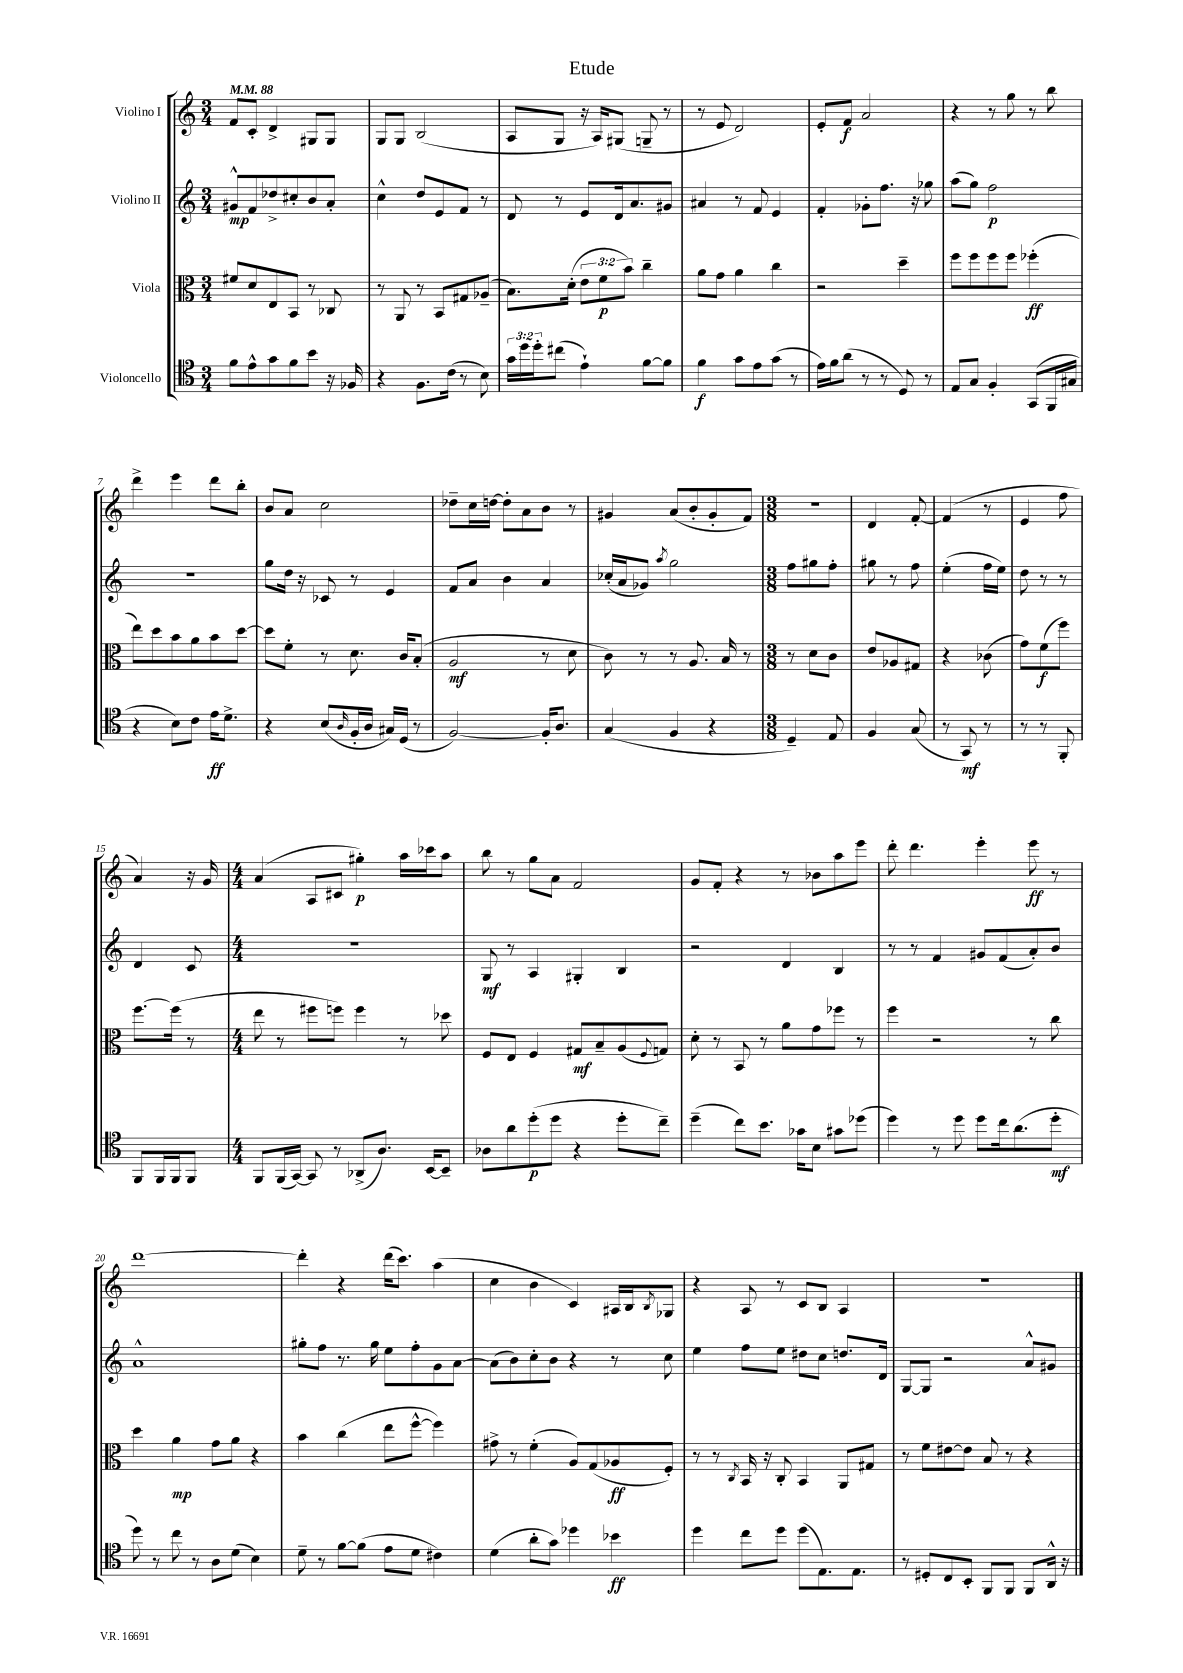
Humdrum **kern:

**kern	**kern	**kern	**kern
*staff4	*staff3	*staff2	*staff1
*clefC4	*clefC3	*clefG2	*clefG2
*k[]	*k[]	*k[]	*k[]
*M3/4	*M3/4	*M3/4	*M3/4
*MM88	*MM88	*MM88	*MM88
8f	8f#	8g#^^	8f
8e^^	8d	8f	8c'
8g	8E	8dd-^	4d^
8f	8BB	8cc#'	.
8b	8r	8b	8G#
16r	8C-	8a'	8G#
16F-	.	.	.
=	=	=	=
4r	8r	4cc^^	8G
.	8AA	.	8G
8.F	8r	8dd	(2B
.	8BB	8e	.
(16c	.	.	.
8r	8G#	8f	.
8B)	(8A-~	8r	.
=	=	=	=
24g	8.B)	8d	8A
24dd	.	.	.
24dd'	.	.	.
(8cc#	.	8r	8G
.	(16d'	.	.
4e`)	12e	8e	16r
.	.	.	16A)
.	12f	.	.
.	.	16d	(8G#
.	12b)	.	.
.	.	8.a	.
[8f	4cc~	.	8G~
8f]	.	8g#	8r
=	=	=	=
4f	8a	4a#	8r
.	8g	.	8e
8g	4a	8r	2d)
8e	.	8f	.
(8g	4cc	4e	.
8r	.	.	.
=	=	=	=
16e)	2r	4f'	8e'
16f	.	.	.
(8a	.	.	8f
8r	.	8g-'	2a
8r	.	8.ff	.
8D)	4dd~	.	.
.	.	16r	.
8r	.	8gg-	.
=	=	=	=
8E	8ff	(8aa	4r
8G	8ff	8gg)	.
4F'	8ff	2ff	8r
.	8ff	.	8gg
(8GG	(4ff-'	.	8r
16FF	.	.	8bb
16G#	.	.	.
=	=	=	=
4r	8ee)	2.r	4ddd^
.	8dd	.	.
8B)	8b	.	4eee
8c	8a	.	.
16e	8b	.	8ddd
8.d^	.	.	.
.	[8dd	.	8bb'
=	=	=	=
4r	8dd]	8gg	8b
.	8f'	16dd	8a
.	.	16r	.
(8B	8r	8c-	2cc
16qqA	.	.	.
16F'	8.d	8r	.
16A	.	.	.
16G#)	.	4e	.
(16D	16c	.	.
8r	(8B'	.	.
=	=	=	=
[2F)	2A	8f	8dd-~
.	.	8a	16cc
.	.	.	[16dd
.	.	4b	8dd']
.	.	.	8a
16F']	8r	4a	8b
8.A	.	.	.
.	8d	.	8r
=	=	=	=
(4G	8c)	(16cc-'	4g#
.	.	16a	.
.	8r	8g-)	.
.	.	8qaa	.
4F	8r	2gg	(8a
.	8.A	.	8b'
4r	.	.	8g#'
.	16B	.	.
.	8r	.	8f)
=	=	=	=
*M3/8	*M3/8	*M3/8	*M3/8
4D~)	8r	8ff	4.r
.	8d	8gg#	.
8E	8c	8ff'	.
=	=	=	=
4F	8e	8gg#	4d
.	8A-	8r	.
(8G	8G#	8ff	[8f'
=	=	=	=
8r	4r	(4ee'	(4f]
8GG)	.	.	.
8r	(8c-	16ff	8r
.	.	16ee)	.
=	=	=	=
8r	8g)	8dd	4e
8r	(8f	8r	.
8FF'	8ff)	8r	8ff
=	=	=	=
8FF	[8.ff	4d	4a)
16FF	.	.	.
16FF	(16ff]	.	.
8FF	8r	8c	16r
.	.	.	16g
=	=	=	=
*M4/4	*M4/4	*M4/4	*M4/4
8FF	8ee	1r	(4a
(16FF	8r	.	.
[16GG)	.	.	.
8GG]	8ff#	.	8A
8r	8ff)	.	8c#
(8AA-^	4ff	.	4gg#')
8.A)	.	.	.
.	8r	.	16aa
[16BB	.	.	16ccc-
8BB~]	8dd-	.	8aa
=	=	=	=
8A-	8F	8G	8bb
8a	8E	8r	8r
(8dd'	4F	4A	8gg
8dd	.	.	8a
4r	8G#	4G#'	2f
.	8B~	.	.
8dd'	(8A	4B	.
.	8qqF	.	.
8cc~)	8G)	.	.
=	=	=	=
(4dd~	8d'	2r	8g
.	8r	.	8f'
8cc)	8BB	.	4r
8.b	8r	.	.
.	8a	4d	8r
16g-	.	.	.
8B	8g	.	8b-
8g#	8ff-	4B	8aa
(8dd-	8r	.	8eee
=	=	=	=
4dd)	4ff	8r	8ddd'
.	.	8r	4.ddd
8r	2r	4f	.
8dd	.	.	.
8dd	.	8g#	4eee'
16cc	.	(8f	.
(8.a	.	.	.
.	8r	8a')	8eee
8dd'	8cc	8b	8r
=	=	=	=
8dd)	4dd	1a^^	[1ddd
8r	.	.	.
8cc	4a	.	.
8r	.	.	.
8A	8g	.	.
(8d	8a	.	.
4B)	4r	.	.
=	=	=	=
8d~	4b	8gg#'	4ddd']
8r	.	8ff	.
[8f	(4cc	8.r	4r
(8f]	.	.	.
.	.	16gg#	.
8e	8ee	8ee	(16ddd
.	.	.	8.ccc)
8d	[8ff^^	8ff'	.
4c#)	4ff])	8g	(4aa
.	.	[8a	.
=	=	=	=
(4d	8g#^	(8a]	4cc
.	8r	8b)	.
8a'	(4f'	8cc'	4b
8g)	.	8b	.
4dd-	8A)	4r	4c)
.	(8G	.	.
4b-	8A-	8r	16A#
.	.	.	16B
.	.	.	8qB
.	8F')	8cc	8G-
=	=	=	=
4dd	8r	4ee	4r
.	8r	.	.
.	8qC	.	.
8cc	16BB	8ff	8A
.	16r	.	.
8dd	8C'	8ee	8r
(8dd	4BB	8dd#	8c
8.E)	.	8cc	8B
.	8AA	8.dd	4A
8.E	.	.	.
.	8G#	.	.
.	.	16d	.
=	=	=	=
8r	8r	[8G	1r
8D#'	8f	8G]	.
8C	[8e#	2r	.
8BB'	8e#]	.	.
8FF	8B	.	.
8FF	8r	.	.
8FF	4r	8a^^	.
16AA^^	.	8g#	.
16r	.	.	.
==	==	==	==
*-	*-	*-	*-
